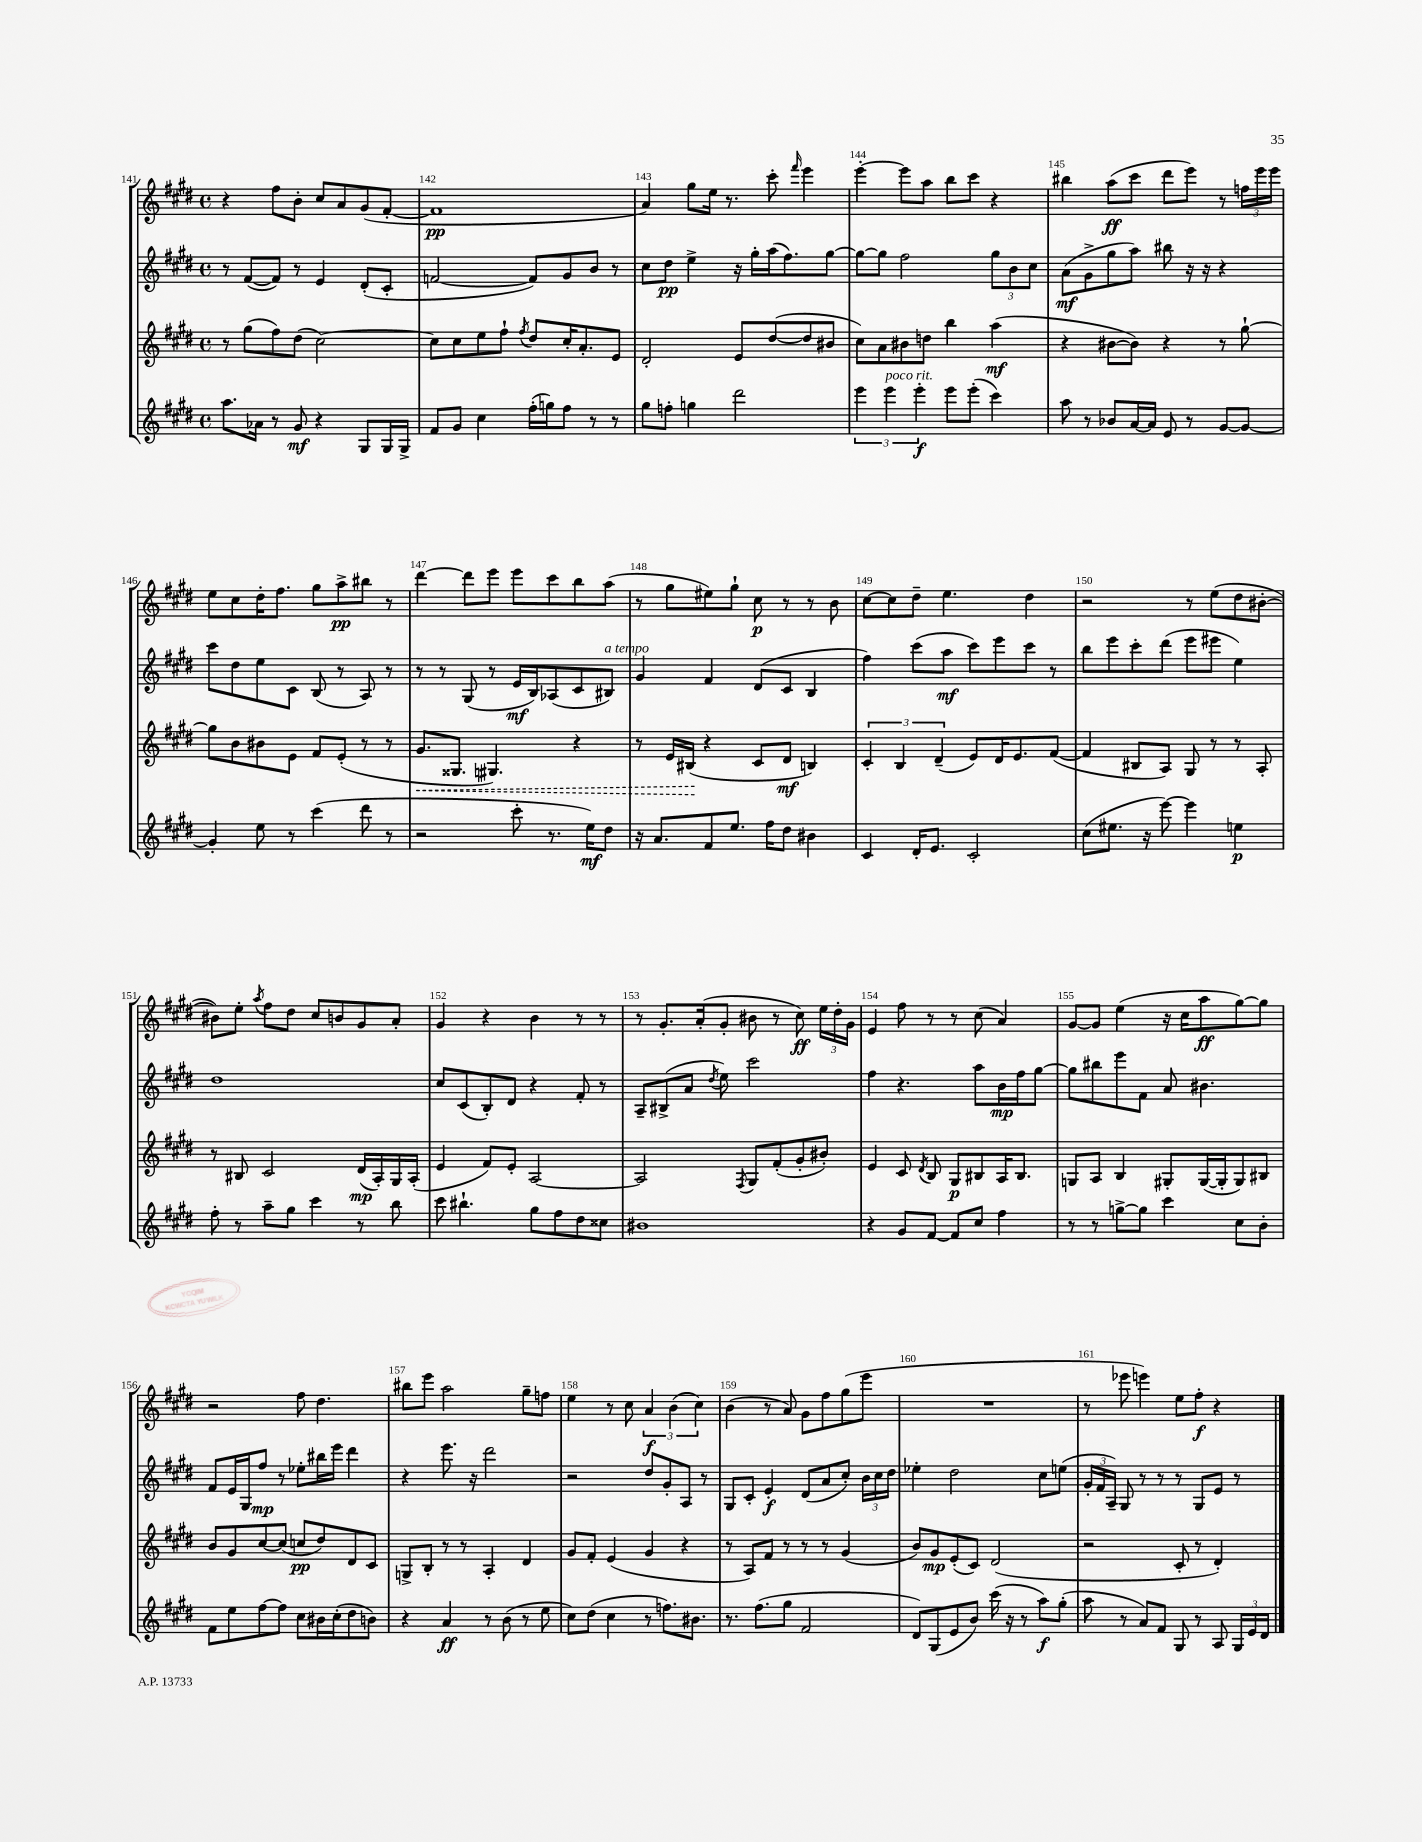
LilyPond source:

<<
\new StaffGroup <<
\new Staff = "s0" {
    \clef treble \key e \major \defaultTimeSignature \time 4/4
    \autoBeamOff r4 fis''8[ b'8]-. cis''8[ a'8 gis'8( fis'8]~-. |
    fis'1\pp |
    a'4) gis''8[ e''16] r8. cis'''8-. \grace { fis'''16 } e'''4 |
    e'''4~-. e'''8[ a''8] b''8[ cis'''8] r4 |
    bis''4 a''8[\ff( cis'''8] dis'''8[ e'''8]) r8 \tuplet 3/2 { f''16[ e'''16 e'''16] } |
    e''8[ cis''8 dis''16-. fis''8.] gis''8[ a''8->\pp bis''8] r8 |
    dis'''4~ dis'''8[ e'''8] e'''8[ cis'''8 b''8 a''8]( |
    r8 gis''8[ eis''8) gis''8]-! cis''8\p r8 r8 b'8 |
    cis''8[~ cis''8 dis''8]-- e''4. dis''4 |
    r2 r8 e''8[( dis''8 bis'8]~-. |
    bis'8[) e''8]-. \acciaccatura { a''8 } fis''8[ dis''8] cis''8[ b'8 gis'8 a'8]-. |
    gis'4 r4 b'4 r8 r8 |
    r8 gis'8.[-. a'16-.( gis'8]-. bis'8 r8 cis''8\ff) \tuplet 3/2 { e''16[ dis''16-. gis'16] } |
    e'4 fis''8 r8 r8 cis''8( a'4) |
    gis'8[~ gis'8] e''4( r16 cis''16[ a''8\ff gis''8~) gis''8] |
    r2 fis''8 dis''4. |
    bis''8[ e'''8] a''2 gis''8[-- f''8] |
    e''4 r8 cis''8 \tuplet 3/2 { a'4\f b'4( cis''4) } |
    b'4( r8 a'8) gis'8[ fis''8 gis''8( e'''8] |
    R1 |
    r8 ees'''8 e'''4) e''8[ fis''8]-.\f r4 \bar "|." |
}
\new Staff = "s1" {
    \clef treble \key e \major \defaultTimeSignature \time 4/4
    \autoBeamOff r8 fis'8[~( fis'8]) r8 e'4 dis'8[-.( cis'8]-. |
    f'2~ f'8[) gis'8 b'8] r8 |
    cis''8[ dis''8]\pp e''4-> r16 gis''16[-. a''16( fis''8.) gis''8]~ |
    gis''8[~ gis''8] fis''2 \tuplet 3/2 { gis''8[ b'8 cis''8] } |
    a'8[\mf( gis'8-> gis''8 a''8]) bis''8 r16 r16 r4 |
    cis'''8[ dis''8 e''8 cis'8] b8( r8 a8) r8 |
    r8 r8 gis8( r8 e'16[\mf b16) aes8( cis'8 bis8]^\markup { \italic "a tempo" }) |
    gis'4 fis'4 dis'8[( cis'8] b4 |
    fis''4) cis'''8[( a''8]\mf cis'''8[) e'''8 cis'''8] r8 |
    b''8[ e'''8 cis'''8-. dis'''8]( e'''8[ eis'''8] e''4) |
    dis''1 |
    cis''8[ cis'8( b8-.) dis'8] r4 fis'8-. r8 |
    a8[-- bis8->( a'8] \acciaccatura { dis''8 } e''8) cis'''2 |
    fis''4 r4. a''8[ b'16\mp fis''16 gis''8]~ |
    gis''8[ bis''8 e'''8 fis'8] a'8 bis'4. |
    fis'8[ e'16 gis16 fis''8]\mp r8 ees''8[-. bis''16 e'''16] dis'''4 |
    r4 e'''8. r16 dis'''2 |
    r2 dis''8[ gis'8-. a8] r8 |
    gis8[ cis'8]-. e'4-.\f dis'8[( a'8 cis''8]-.) \tuplet 3/2 { b'16[ cis''16 dis''16] } |
    ees''4-. dis''2 cis''8[ e''8]( |
    \tuplet 3/2 { gis'16[-. fis'16 a16]--) } gis8 r8 r8 r8 gis8[ e'8] r8 \bar "|." |
}
\new Staff = "s2" {
    \clef treble \key e \major \defaultTimeSignature \time 4/4
    \autoBeamOff r8 gis''8[( fis''8) dis''8]( cis''2~) |
    cis''8[ cis''8 e''8 fis''8]-! \acciaccatura { fis''8 } dis''8[ cis''16-. a'8.-. e'8] |
    dis'2-. e'8[ dis''8~( dis''8 bis'8] |
    cis''8[) a'8 bis'8 d''8] b''4 a''4\mf( |
    r4 bis'8[~ bis'8]) r4 r8 gis''8~-! |
    gis''8[ b'8 bis'8 e'8] fis'8[ e'8]-.( r8 r8 |
    \once \override Hairpin.style = #'dashed-line gis'8.[\< gisis8.] gis4.) r4 |
    r8 e'16[ bis16]\!( r4 cis'8[ dis'8]\mf b4) |
    \tuplet 3/2 { cis'4-. b4 dis'4--( } e'8[) dis'16 e'8. fis'8]~( |
    fis'4 bis8[ a8]) gis8 r8 r8 a8-. |
    r8 bis8 cis'2 dis'16[\mp( a16-.) gis16 a16]-.( |
    e'4 fis'8[) e'8]-. a2~ |
    a2 \acciaccatura { fis8 } gis8[ fis'8-.( gis'8-. bis'8]-.) |
    e'4 cis'8 \acciaccatura { dis'8 } b8 gis8[\p bis8 a16 bis8.] |
    g8[ a8] b4 gis8[-. gis16~( gis16-. gis8) bis8] |
    b'8[ gis'8 cis''8~ cis''8]( c''8[\pp dis''8) dis'8 cis'8] |
    g8[-> b8]-. r8 r8 a4-. dis'4 |
    gis'8[ fis'8]-. e'4( gis'4 r4 |
    r8 a8[) fis'8] r8 r8 r8 gis'4( |
    b'8[) gis'8\mp e'8-.( cis'8]) dis'2( |
    r2 cis'8-. r8 dis'4-.) \bar "|." |
}
\new Staff = "s3" {
    \clef treble \key e \major \defaultTimeSignature \time 4/4
    \autoBeamOff a''8.[ aes'16] r8 gis'8\mf r4 gis8[ gis16 gis16]-> |
    fis'8[ gis'8] cis''4 fis''16[-.( g''16) fis''8] r8 r8 |
    gis''8[ f''8]-. g''4 dis'''2 |
    \tuplet 3/2 { e'''4 e'''4^\markup { \italic "poco rit." } e'''4-.\f } e'''8[ e'''8]-.( cis'''4) |
    a''8 r8 bes'8[ a'16~ a'16] e'8 r8 gis'8[~ gis'8]~ |
    gis'4-. e''8 r8 cis'''4( dis'''8 r8 |
    r2 cis'''8-. r8. e''16[\mf) dis''8] |
    r16 a'8.[ fis'8 e''8.] fis''16[ dis''8] bis'4 |
    cis'4 dis'16[-. e'8.] cis'2-. |
    cis''8[( eis''8.] r16 e'''8~) e'''4 e''4\p |
    fis''8-. r8 a''8[-- gis''8] cis'''4 r8 b''8 |
    cis'''8 bis''4.-! gis''8[ fis''8 dis''8 cisis''8] |
    bis'1 |
    r4 gis'8[ fis'8]~ fis'8[ cis''8] fis''4 |
    r8 r8 g''8[~-> g''8] cis'''4 cis''8[ b'8]-. |
    fis'8[ e''8 fis''8~ fis''8] cis''8[ bis'16 cis''16-.( dis''8 b'8]) |
    r4 a'4\ff r8 b'8( r8 e''8 |
    cis''8[) dis''8]( cis''4 r8 f''8.[) bis'8.] |
    r8. fis''8.[( gis''8] fis'2 |
    dis'8[) gis8( e'8 b'8]) cis'''16( r16 r8 a''8[\f) gis''8]-.( |
    a''8 r8 a'8[) fis'8] gis8 r8 a8 \tuplet 3/2 { gis16[ e'16 dis'16] } \bar "|." |
}
>>
>>
\layout { \context { \Score currentBarNumber = #141 \override BarNumber.break-visibility = ##(#f #t #t) barNumberVisibility = #all-bar-numbers-visible } }
